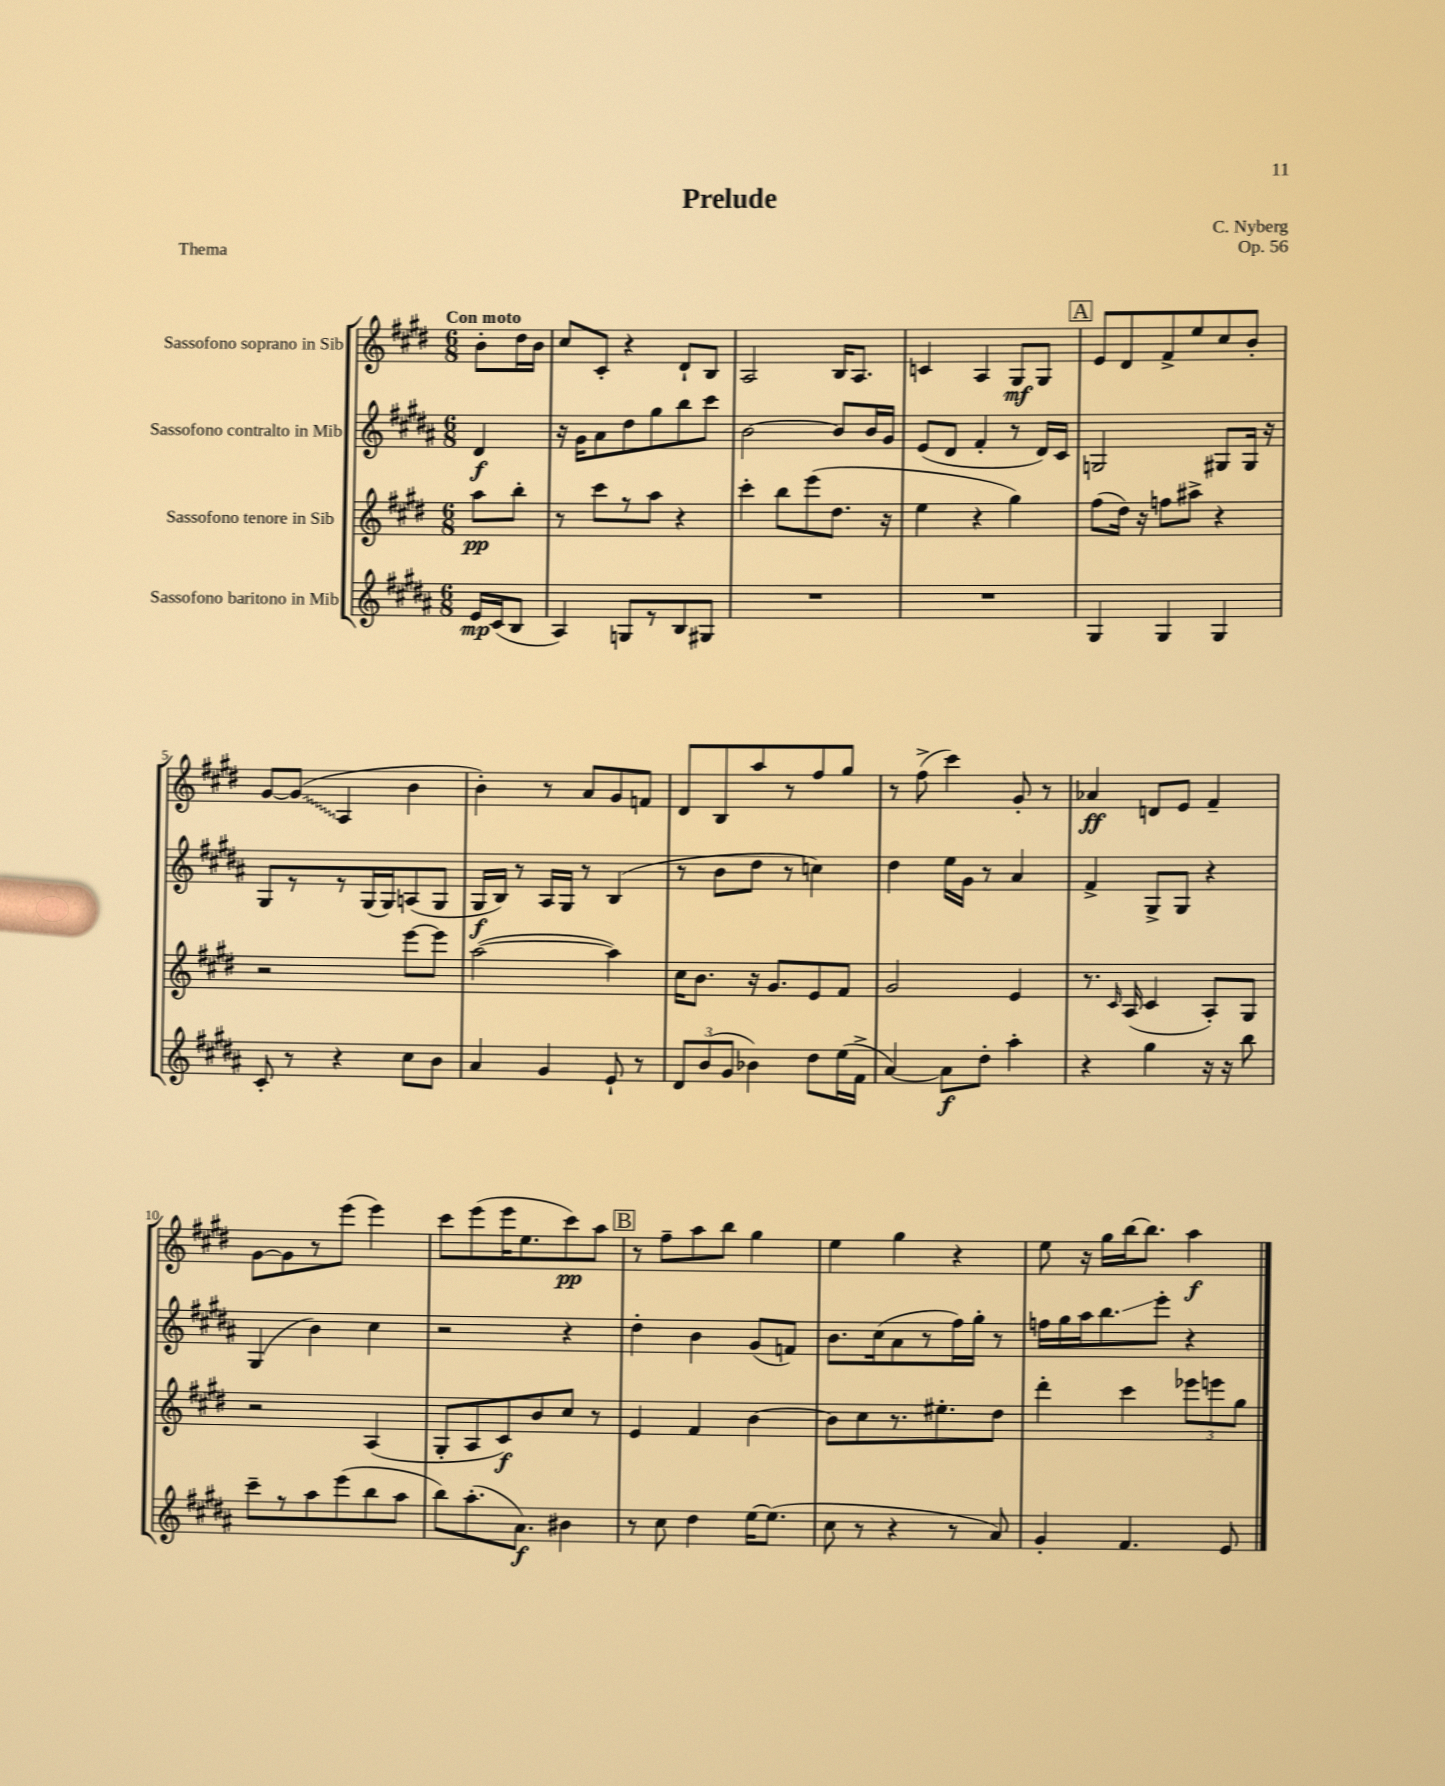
\header { title = "Prelude" composer = "C. Nyberg" opus = "Op. 56" piece = "Thema" }
<<
\new StaffGroup <<
\new Staff = "s0" \with { instrumentName = "Sassofono soprano in Sib" } {
    \clef treble \key e \major \numericTimeSignature \time 6/8 \partial 4 \tempo "Con moto"
    \autoBeamOff b'8[-. dis''16 b'16] |
    cis''8[ cis'8]-. r4 dis'8[-! b8] |
    a2 b16[ a8.] |
    c'4 a4 gis8[\mf gis8] |
    \mark \markup { \box "A" } e'8[ dis'8 fis'8-> e''8 cis''8 b'8]-. |
    gis'8[~ \once \override Glissando.style = #'zigzag gis'8]\glissando( a4 b'4 |
    b'4-.) r8 a'8[ gis'8 f'8] |
    dis'8[ b8 a''8 r8 fis''8 gis''8] |
    r8 fis''8->( cis'''4) gis'8-. r8 |
    aes'4\ff d'8[ e'8] fis'4-- |
    gis'8[~ gis'8 r8 e'''8]( e'''4) |
    cis'''8[ e'''8( e'''16 e''8. cis'''8\pp) a''8] |
    \mark \markup { \box "B" } r8 fis''8[-- a''8 b''8] gis''4 |
    e''4 gis''4 r4 |
    e''8 r16 gis''16[ b''16~ b''8.] a''4\f \bar "|." |
}
\new Staff = "s1" \with { instrumentName = "Sassofono contralto in Mib" } {
    \clef treble \key b \major \numericTimeSignature \time 6/8 \partial 4
    \autoBeamOff dis'4\f |
    r16 gis'16[ ais'8 dis''8 gis''8 b''8 cis'''8] |
    b'2~ b'8[ b'16 gis'16] |
    e'8[( dis'8] fis'4-. r8 dis'16[) cis'16] |
    \mark \markup { \box "A" } g2 gis8[ gis16] r16 |
    gis8[ r8 r8 gis16( gis16) a8( gis8] |
    gis16[\f b16]) r8 ais16[ gis16] r8 b4( |
    r8 b'8[ dis''8] r8 c''4) |
    dis''4 e''16[ gis'16] r8 ais'4 |
    fis'4-> gis8[-> gis8] r4 |
    gis4( b'4) cis''4 |
    r2 r4 |
    \mark \markup { \box "B" } dis''4-. b'4 gis'8[( f'8]) |
    b'8.[ cis''16( ais'8 r8 fis''16) gis''16]-. r8 |
    f''16[ gis''16 ais''16 b''8.\glissando e'''8]-. r4 \bar "|." |
}
\new Staff = "s2" \with { instrumentName = "Sassofono tenore in Sib" } {
    \clef treble \key e \major \numericTimeSignature \time 6/8 \partial 4
    \autoBeamOff a''8[\pp b''8]-. |
    r8 cis'''8[ r8 a''8] r4 |
    cis'''4-. b''8[ e'''8( dis''8.] r16 |
    e''4 r4 gis''4) |
    \mark \markup { \box "A" } fis''8[( dis''16]) r16 f''8[ ais''8]-> r4 |
    r2 e'''8[~ e'''8] |
    a''2~( a''4) |
    cis''16[ b'8.] r16 gis'8.[ e'8 fis'8] |
    gis'2 e'4 |
    r8. \grace { cis'16 } a16( cis'4 a8[-.) gis8] |
    r2 a4( |
    gis8[-. a8 cis'8\f) b'8 cis''8] r8 |
    \mark \markup { \box "B" } e'4 fis'4 b'4~ |
    b'8[ cis''8 r8. eis''8.-. dis''8] |
    dis'''4-. cis'''4 \tuplet 3/2 { ees'''8[ e'''8 gis''8] } \bar "|." |
}
\new Staff = "s3" \with { instrumentName = "Sassofono baritono in Mib" } {
    \clef treble \key b \major \numericTimeSignature \time 6/8 \partial 4
    \autoBeamOff e'16[\mp cis'16( b8] |
    ais4) g8[ r8 b8 gis8] |
    R2. |
    R2. |
    \mark \markup { \box "A" } gis4 gis4 gis4 |
    cis'8-. r8 r4 cis''8[ b'8] |
    ais'4 gis'4 e'8-! r8 |
    \tuplet 3/2 { dis'8[ b'8( gis'8] } bes'4) dis''8[ e''16( fis'16]-> |
    ais'4~) ais'8[\f dis''8]-. ais''4-. |
    r4 gis''4 r16 r16 b''8 |
    cis'''8[-- r8 ais''8 e'''8( b''8 ais''8] |
    b''8[) ais''8.-.( ais'8.]\f) bis'4 |
    \mark \markup { \box "B" } r8 cis''8 dis''4 e''16[~ e''8.]( |
    cis''8 r8 r4 r8 ais'8) |
    gis'4-. fis'4. e'8 \bar "|." |
}
>>
>>
